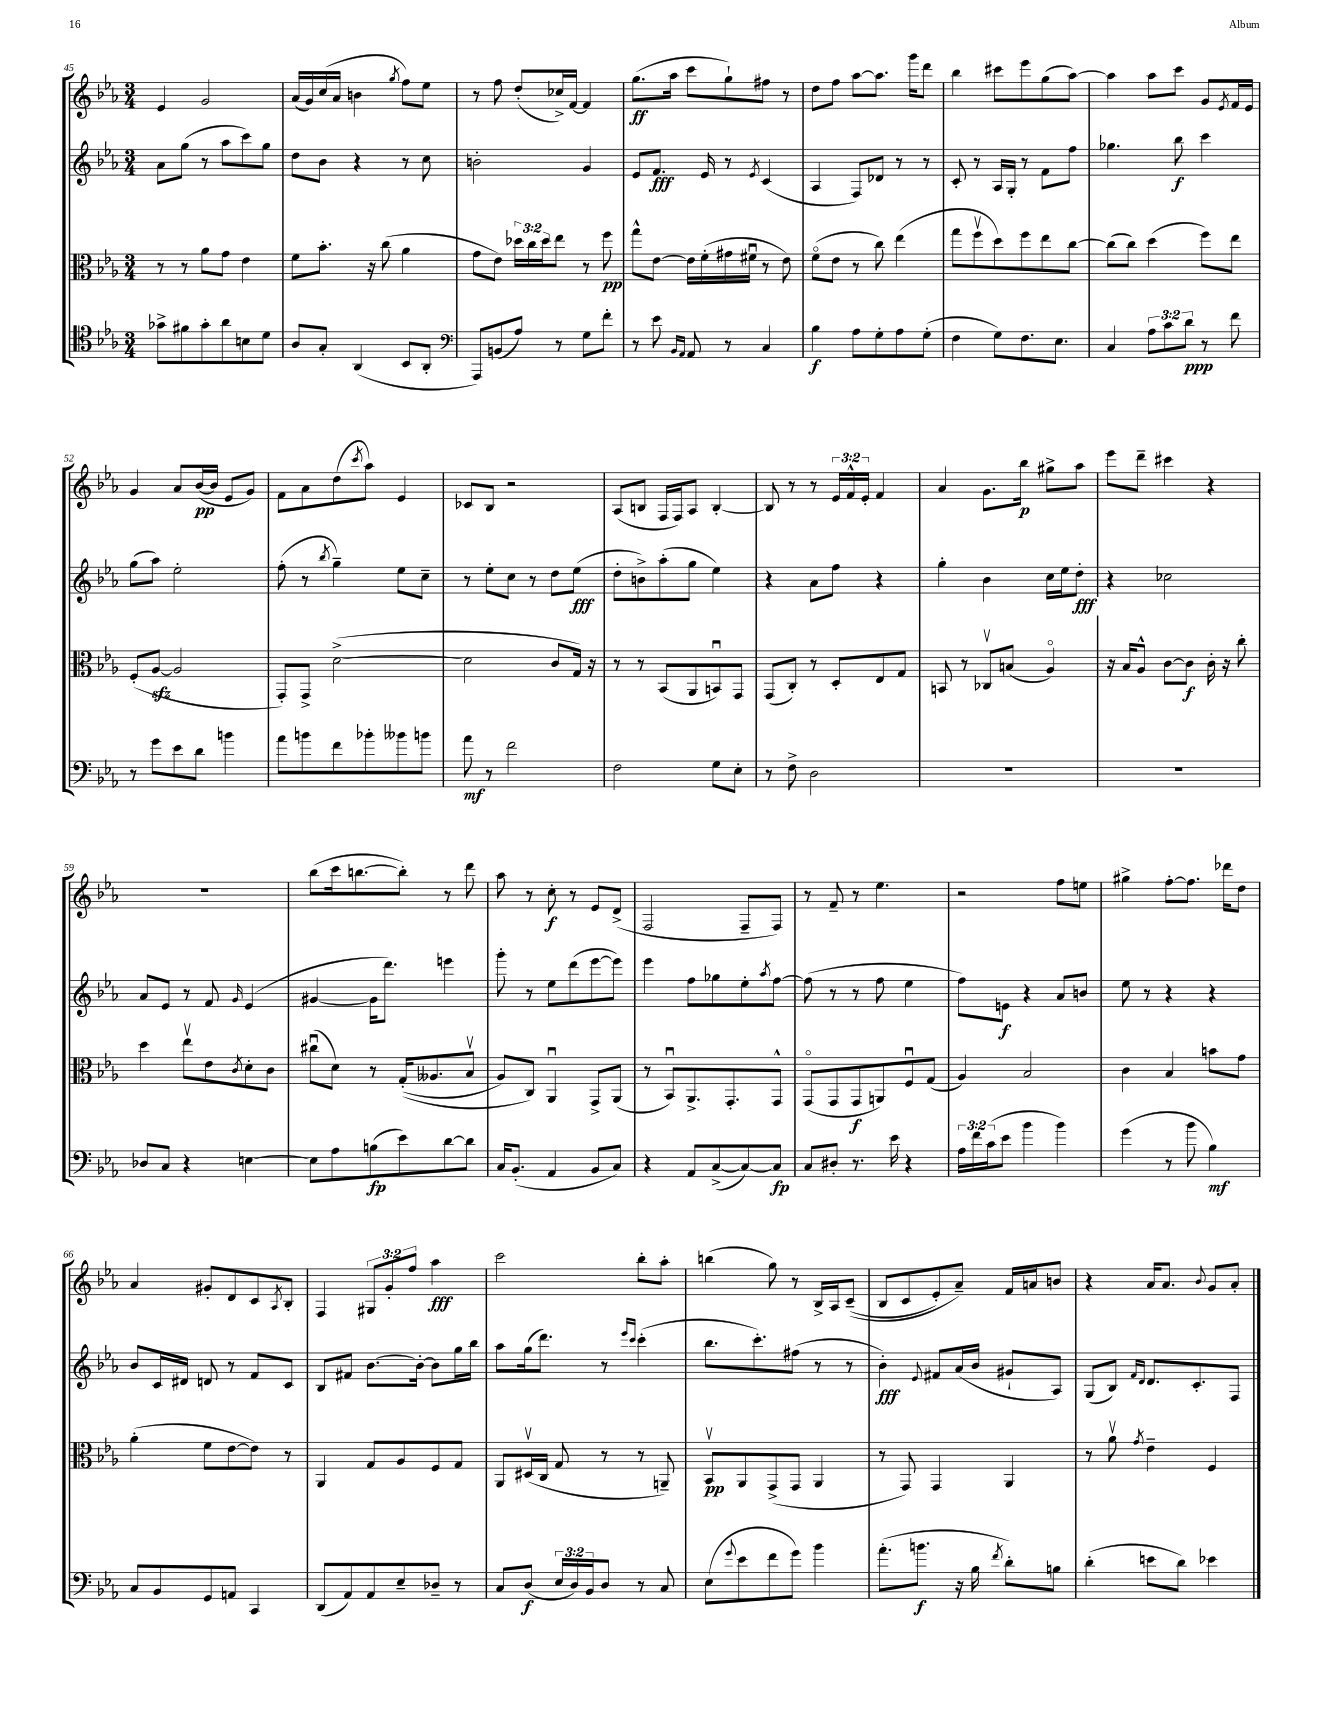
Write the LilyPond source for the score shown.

<<
\new StaffGroup <<
\new Staff = "s0" {
    \clef treble \key ees \major \numericTimeSignature \time 3/4 \override Staff.TupletNumber.text = #tuplet-number::calc-fraction-text
    ees'4 g'2 |
    aes'16( g'16) c''16( aes'16 b'4 \acciaccatura { g''8 } f''8) ees''8 |
    r8 f''8 d''8-.( ces''16->) f'16~ f'4 |
    g''8.\ff( aes''16 c'''8 g''8-!) fis''8 r8 |
    d''8 f''8 aes''8~ aes''8. g'''16 d'''8 |
    bes''4 cis'''8 ees'''8 g''8( aes''8~) |
    aes''4 aes''8 c'''8 g'8 \acciaccatura { ees'8 } f'16 ees'16 |
    g'4 aes'8 bes'16~\pp( bes'16 ees'8 g'8) |
    f'8 aes'8 d''8( \acciaccatura { c'''8 } aes''8) ees'4 |
    ces'8 bes8 r2 |
    aes8( b8 f16 f16) aes8 b4~-. |
    b8 r8 r8 \tuplet 3/2 { ees'16 f'16-^ ees'16-. } f'4 |
    aes'4 g'8. bes''16\p gis''8-> aes''8 |
    ees'''8 d'''8-- cis'''4 r4 |
    R2. |
    bes''8( c'''16 b''8.~ b''8-.) r8 d'''8 |
    aes''8 r8 c''8-.\f r8 ees'8 d'8->( |
    f2 f8-- f8) |
    r8 f'8-- r8 ees''4. |
    r2 f''8 e''8 |
    gis''4-> f''8~-. f''8. des'''16 d''8 |
    aes'4 gis'8-. d'8 c'8 \acciaccatura { aes8 } bes8-. |
    f4 \tuplet 3/2 { gis8 g'8-. f''8 } aes''4\fff |
    c'''2 bes''8-. aes''8-. |
    b''4( g''8) r8 bes16-> aes16 c'8--(\( |
    bes8 c'8 ees'8-.) aes'8--\) f'16 a'16 b'8 |
    r4 aes'16 aes'8. \appoggiatura { bes'8 } g'8 aes'8-. \bar "|." |
}
\new Staff = "s1" {
    \clef treble \key ees \major \numericTimeSignature \time 3/4
    aes'8 g''8( r8 aes''8 c'''8) g''8 |
    d''8 bes'8 r4 r8 c''8 |
    b'2-. g'4 |
    ees'8 f'8.\fff ees'16 r8 \acciaccatura { ees'8 } c'4( |
    aes4 f8) des'8 r8 r8 |
    c'8-. r8 aes16 g16-. r8 f'8 f''8 |
    ges''4. bes''8\f c'''4 |
    g''8( aes''8) ees''2-. |
    f''8-.( r8 \acciaccatura { bes''8 } g''4--) ees''8 c''8-- |
    r8 ees''8-. c''8 r8 d''8 ees''8\fff( |
    d''8-. b'8->) aes''8-.( g''8 ees''4) |
    r4 aes'8 f''8 r4 |
    g''4-. bes'4 c''16 ees''16 d''8-.\fff |
    r4 ces''2 |
    aes'8 ees'8 r8 f'8 \grace { g'16 } ees'4( |
    gis'4~ gis'16 d'''8.) e'''4 |
    g'''8-. r8 ees''8 d'''8( ees'''8~ ees'''8) |
    ees'''4 f''8 ges''8 ees''8-. \acciaccatura { aes''8 } f''8~ |
    f''8( r8 r8 f''8 ees''4 |
    f''8) e'8\f r4 aes'8 b'8 |
    ees''8 r8 r4 r4 |
    bes'8 c'16 dis'16 d'8 r8 f'8 c'8 |
    bes8 fis'8 bes'8.~ bes'16~-. bes'8 g''16 bes''16 |
    aes''8 g''16( d'''8.) r8 \grace { ees'''16 c'''16 } c'''4-.( |
    bes''8. c'''8.-.) fis''8( r8 r8 |
    bes'4-.\fff) \appoggiatura { ees'8 } fis'8 aes'16( bes'16 gis'8-! aes8) |
    g8( bes8) \grace { f'16 d'16 } d'8. c'8.-. f8 \bar "|." |
}
\new Staff = "s2" {
    \clef alto \key ees \major \numericTimeSignature \time 3/4 \override Staff.TupletNumber.text = #tuplet-number::calc-fraction-text
    r8 r8 aes'8 g'8 ees'4 |
    f'8 bes'8.-. r16 c''8( aes'4 |
    g'8 ees'8) \tuplet 3/2 { des''16 c''16 des''16 } ees''8 r8 f''8\pp |
    g''8-^ ees'8~ ees'16 f'16-.( gis'16 fis'16\downbow r8 ees'8) |
    f'8\flageolet( ees'8 r8 c''8) ees''4( |
    g''8 f''8\upbow d''8) f''8 ees''8 c''8~ |
    c''8( c''8) d''4( f''8) ees''8 |
    f8-.( aes8~\sfz aes2 |
    g,8-.) g,8-> d'2~->( |
    d'2 c'8 g16) r16 |
    r8 r8 bes,8( aes,8 b,8\downbow) g,8 |
    g,8( c8-.) r8 d8-. ees8 g8 |
    b,8 r8 ces8\upbow b8( aes4\flageolet) |
    r16 bes16 aes8-^ c'8~ c'8\f c'16-. r16 c''8-. |
    d''4 ees''8\upbow ees'8 \acciaccatura { c'8 } d'8-. c'8 |
    cis''8\downbow( d'8) r8 g16-.(\( aeses8. bes8\upbow |
    aes8) c8\) aes,4\downbow g,8-> aes,8( |
    r8 bes,8\downbow) aes,8.-> g,8.-. g,8-^ |
    g,8\flageolet( g,8 g,8\f a,8) f8\downbow g8( |
    aes4) bes2 |
    c'4 bes4 b'8 g'8 |
    aes'4-.( f'8 ees'8~ ees'8) r8 |
    aes,4 g8 aes8 f8 g8 |
    aes,8 dis16\upbow( c16 g8 r8 r8 a,8--) |
    bes,8\upbow\pp aes,8 g,8->( g,8 aes,4 |
    r8 g,8) g,4 aes,4 |
    r8 aes'8\upbow \acciaccatura { g'8 } ees'4-- f4 \bar "|." |
}
\new Staff = "s3" {
    \clef tenor \key ees \major \numericTimeSignature \time 3/4 \override Staff.TupletNumber.text = #tuplet-number::calc-fraction-text
    ges'8-> fis'8 ges'8-. aes'8 b8 d'8 |
    aes8 g8-. aes,4( bes,8 aes,8-. |
    \clef bass aes,,8) b,8( aes8) r8 g8 f'8-. |
    r8 ees'8 \grace { bes,16 aes,16 } aes,8 r8 c4 |
    bes4\f aes8 g8-. aes8 g8-.( |
    f4 g8) f8. ees8. |
    c4 \tuplet 3/2 { aes8 c'8 d'8\ppp } r8 f'8 |
    r8 g'8 ees'8 d'8 b'4 |
    aes'8 b'8 f'8 bes'8-. beses'8 b'8 |
    aes'8\mf r8 f'2 |
    f2 g8 ees8-. |
    r8 f8-> d2 |
    R2. |
    R2. |
    des8 c8 r4 e4~ |
    e8 aes8 b8\fp( ees'8) d'8~ d'8 |
    c16 bes,8.-.( aes,4 bes,8 c8) |
    r4 aes,8 c8~->( c8~) c8\fp |
    c8 dis8-. r8. ees'16 r4 |
    \tuplet 3/2 { aes16 f'16 c'16( } ees'8 bes'4 bes'4) |
    g'4( r8 bes'8 bes4\mf) |
    c8 bes,8 g,8 a,8 c,4 |
    d,8( aes,8) aes,8 ees8-- des8-- r8 |
    c8 d8\f( \tuplet 3/2 { ees16 d16) bes,16 } d8 r8 c8 |
    ees8( \appoggiatura { g'8 } ees'8 f'8 g'8) bes'4 |
    aes'8.-.( b'8.\f r16 bes16 \acciaccatura { f'8 } d'8-.) b8 |
    d'4-.( e'8 d'8) ees'4 \bar "|." |
}
>>
>>
\layout { \context { \Score currentBarNumber = #45 } }
